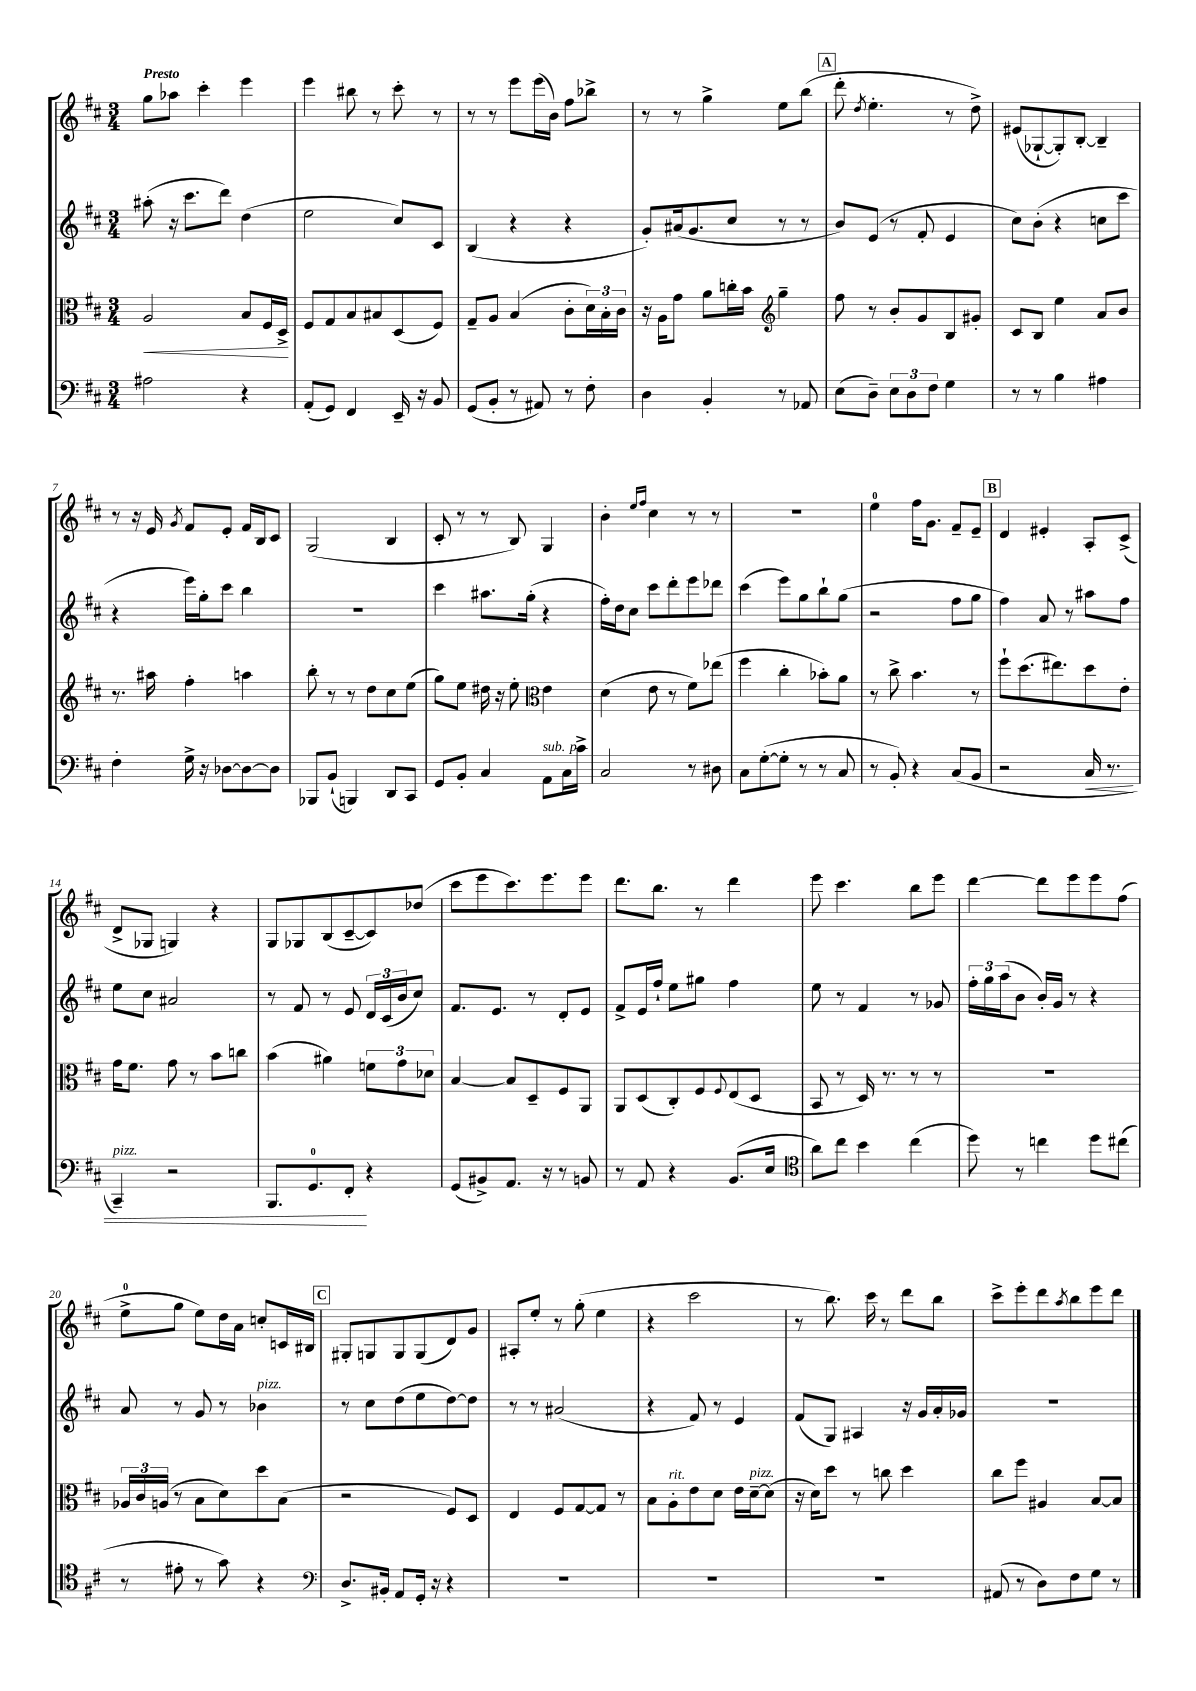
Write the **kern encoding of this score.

**kern	**dynam	**kern	**dynam	**kern	**kern
*part4	*part4	*part3	*part3	*part2	*part1
*staff4	*staff4	*staff3	*staff3	*staff2	*staff1
*clefF4	*	*clefC3	*	*clefG2	*clefG2
*k[f#c#]	*	*k[f#c#]	*	*k[f#c#]	*k[f#c#]
*M3/4	*	*M3/4	*	*M3/4	*M3/4
=1	=1	=1	=1	=1	=1
!	!	!	!	!	!LO:TX:a:B:t=Presto
!	!	!	!LO:HP:b	!	!
2A#X\	.	2A/	<	(8aa#X'\	8gg\L
.	.	.	.	16r	8aa-X\J
.	.	.	.	8.ccc#\L	.
.	.	.	.	.	4ccc#'\
.	.	.	.	8ddd\J)	.
4r	.	8B/L	.	(4dd\	4eee\
.	.	16F#/L	.	.	.
.	.	16D^/JJ	.	.	.
.	.	.	[	.	.
=2	=2	=2	=2	=2	=2
(8AA'/L	.	8F#/L	.	2ee\	4eee\
8GG/J)	.	8G/	.	.	.
4FF#/	.	8B/	.	.	8bb#X\
.	.	8B#X/	.	.	8r
16EE~/	.	(8D/	.	8cc#/L)	8ccc#'\
16r	.	.	.	.	.
8BB/	.	8F#/J)	.	8c#/J	8r
=3	=3	=3	=3	=3	=3
(8GG/L	.	8G~/L	.	(4B/	8r
8BB'/J	.	8A/J	.	.	8r
8r	.	(4B/	.	4r	8eee\L
8AA#X/)	.	.	.	.	(16eee\L
.	.	.	.	.	16b\JJ)
8r	.	8c#'\L	.	4r	8ff#\L
8F#'\	.	24d\L)	.	.	8bb-X^\J
.	.	24B'\	.	.	.
.	.	24c#\JJ	.	.	.
=4	=4	=4	=4	=4	=4
4D\	.	16r	.	8g'/L)	8r
.	.	16A\KL	.	.	.
.	.	8g\J	.	(16a#X/k	8r
.	.	.	.	8.g/	.
4BB'/	.	8a\L	.	.	4gg^\
.	.	16ccn'\L	.	8cc#/J	.
.	.	16b\JJ	.	.	.
*	*	*clefG2	*	*	*
8r	.	4gg~\	.	8r	8ee\L
8AA-X/	.	.	.	8r	(8bb\J
!!LO:REH:place=s1:t=A
=5	=5	=5	=5	=5	=5
(8E\L	.	8ff#\	.	8b/L)	8ddd'\
.	.	.	.	.	8qdd/
8D~\J)	.	8r	.	(8e/J	4.ee'\
12E\L	.	8b'/L	.	8r	.
12D\	.	.	.	.	.
.	.	8g/	.	8f#'/	.
12F#\J	.	.	.	.	.
4G\	.	8B/	.	4e/	8r
.	.	8g#X'/J	.	.	8dd^\)
=6	=6	=6	=6	=6	=6
8r	.	8c#/L	.	8cc#\L)	(8e#X/L
8r	.	8B/J	.	(8b'\J	[8G-X`/
4B\	.	4ee\	.	4r	8G-'/])
.	.	.	.	.	[8B'/J
4A#X\	.	8a/L	.	8ccn\L	4B~/]
.	.	8b/J	.	8ccc#\J	.
!!LO:LB:g=z
=7	=7	=7	=7	=7	=7
4F#'\	.	8.r	.	4r	8r
.	.	.	.	.	16r
.	.	16aa#X\	.	.	16e/
.	.	.	.	.	8qg/
16G^\	.	4ff#'\	.	16eee\LL)	8f#/L
16r	.	.	.	16gg'\J	.
[8D-X\L	.	.	.	8ccc#\J	8e'/J
8D-\_	.	4aan\	.	4bb\	16f#/LL
.	.	.	.	.	16B/J
8D-\J]	.	.	.	.	8c#/J
=8	=8	=8	=8	=8	=8
8BBB-X/L	.	8bb'\	.	2.r	(2G/
(8BB`/J	.	8r	.	.	.
4BBBn/)	.	8r	.	.	.
.	.	8dd\L	.	.	.
8DD/L	.	8cc#\	.	.	4B/
8CC#/J	.	(8ee\J	.	.	.
=9	=9	=9	=9	=9	=9
8GG/L	.	8gg\L)	.	4ccc#\	8c#'/
8BB'/J	.	8ee\J	.	.	8r
4C#/	.	16dd#X\	.	8.aa#X\L	8r
.	.	16r	.	.	.
.	.	8ee'\	.	.	8B/)
.	.	.	.	(16gg'\Jk	.
*	*	*clefC3	*	*	*
!LO:TX:a:i:t=sub. p	!	!	!	!	!
8AA\L	.	4e\	.	4r	4G/
16C#\L	.	.	.	.	.
16c#^\JJ	.	.	.	.	.
=10	=10	=10	=10	=10	=10
2C#/	.	(4d\	.	16ff#'\LL)	4b'\
.	.	.	.	16dd\J	.
.	.	.	.	8cc#\J	.
.	.	.	.	.	16qqee/LL
.	.	.	.	.	16qqff#/JJ
.	.	8e\	.	8ccc#\L	4cc#\
.	.	8r	.	8ddd'\	.
8r	.	8f#\L)	.	8eee\	8r
8D#X\	.	(8ee-X\J	.	8ddd-X\J	8r
=11	=11	=11	=11	=11	=11
8C#\L	.	4ff#\	.	(4ccc#\	2.r
([8G'\	.	.	.	.	.
8G'\J]	.	4cc#'\	.	8eee\L)	.
8r	.	.	.	8gg\	.
8r	.	8b-X'\L)	.	8bb`\	.
8C#/	.	8a\J	.	(8gg\J	.
=12	=12	=12	=12	=12	=12
8r	.	8r	.	2r	4ee\
8BB'/)	.	8cc#^\	.	.	.
4r	.	4.b\	.	.	16ff#\KL
.	.	.	.	.	8.g\J
(8C#/L	.	.	.	8ff#\L	8f#~/L
8BB/J	.	8r	.	8gg\J	8e~/J
!!LO:REH:place=s1:t=B
=13	=13	=13	=13	=13	=13
2r	.	8ff#`\L	.	4ff#\)	4d/
.	.	(8.dd\	.	.	.
.	.	.	.	8a/	4e#X'/
.	.	8.ee#X\)	.	.	.
.	.	.	.	8r	.
!	!LO:HP:b	!	!	!	!
16C#/	<	8dd\	.	8aa#X\L	8A'/L
8.r	.	.	.	.	.
.	.	8e'\J	.	8ff#\J	(8c#^/J
!!LO:LB:g=z
=14	=14	=14	=14	=14	=14
!LO:TX:a:i:t=pizz.	!	!	!	!	!
4CC#~/)	.	16g\KL	.	8ee\L	8d^/L
.	.	8.f#\J	.	.	.
.	.	.	.	8cc#\J	8G-X/J
2r	.	8g\	.	2a#X/	4Gn/)
.	.	8r	.	.	.
.	.	8b\L	.	.	4r
.	.	8ccn\J	.	.	.
=15	=15	=15	=15	=15	=15
8.BBB/L	.	(4b\	.	8r	8G/L
.	.	.	.	8f#/	8G-X/
8.GG/	.	.	.	.	.
.	.	4a#X\)	.	8r	(8B/
8FF#'/J	.	.	.	8e/	[8c#~/
4r	[	12fn\L	.	24d/LL	8c#/])
.	.	.	.	(24c#/	.
.	.	12g\	.	24b/J	.
.	.	.	.	8cc#/J)	(8dd-X/J
.	.	12d-X\J	.	.	.
=16	=16	=16	=16	=16	=16
(8GG/L	.	[4B/	.	8.f#/L	8ccc#\L
8BB#X^/)	.	.	.	.	8eee\
.	.	.	.	8.e/J	.
8.AA/J	.	8B/L]	.	.	8.ccc#\)
.	.	8D~/	.	8r	.
16r	.	.	.	.	8.eee\
8r	.	8F#/	.	8d'/L	.
8BBn/	.	8AA/J	.	8e/J	8eee\J
=17	=17	=17	=17	=17	=17
8r	.	8AA/L	.	8f#^/L	8.ddd\L
8AA/	.	(8D/	.	16e/L	.
.	.	.	.	16ff#`/JJ	8.bb\J
4r	.	8C#'/)	.	8ee\L	.
.	.	8F#/	.	8gg#X\J	8r
.	.	8qqF#/	.	.	.
(8.BB/L	.	(8E/	.	4ff#\	4ddd\
.	.	8D/J	.	.	.
16E/Jk	.	.	.	.	.
=18	=18	=18	=18	=18	=18
*clefC4	*	*	*	*	*
8a\L)	.	8BB/	.	8ee\	8eee\
8cc#\J	.	8r	.	8r	4.ccc#\
4b\	.	16D/)	.	4f#/	.
.	.	8.r	.	.	.
(4cc#\	.	8r	.	8r	8bb\L
.	.	8r	.	8g-X/	8eee\J
=19	=19	=19	=19	=19	=19
8dd\)	.	2.r	.	24ff#'\LL	[4ddd\
.	.	.	.	24gg\	.
.	.	.	.	(24aa\J	.
8r	.	.	.	8b\J	.
4ccn\	.	.	.	16b'/LL)	8ddd\L]
.	.	.	.	16g/JJ	.
.	.	.	.	8r	8eee\
8dd\L	.	.	.	4r	8eee\
(8cc#X\J	.	.	.	.	(8ff#\J
!!LO:LB:g=z
=20	=20	=20	=20	=20	=20
8r	.	24A-X/LL	.	8a/	8ee^\L
.	.	24c#/	.	.	.
.	.	(24An/JJ	.	.	.
8e#X'\	.	8r	.	8r	8gg\J
8r	.	8B\L	.	8g/	8ee\L)
8g\)	.	8d\)	.	8r	16dd\L
.	.	.	.	.	16a\JJ
!	!	!	!	!LO:TX:a:i:t=pizz.	!
4r	.	8dd\	.	4b-X\	8ccn'/L
.	.	(8B\J	.	.	16cn/L
.	.	.	.	.	16B#X/JJ
!!LO:REH:place=s1:t=C
=21	=21	=21	=21	=21	=21
*clefF4	*	*	*	*	*
8.D^/L	.	2r	.	8r	8G#X'/L
.	.	.	.	8cc#\L	8Gn/
16BB#X'/Jk	.	.	.	.	.
8AA/L	.	.	.	(8dd\	8G/
16GG'/Jk	.	.	.	8ee\	(8G/
16r	.	.	.	.	.
4r	.	8F#/L)	.	[8dd\)	8d/)
.	.	8D/J	.	8dd\J]	8g/J
=22	=22	=22	=22	=22	=22
2.r	.	4E/	.	8r	8A#X'/L
.	.	.	.	8r	8ee'/J
.	.	8F#/L	.	(2a#X/	8r
.	.	[8G/	.	.	(8gg'\
.	.	8G/J]	.	.	4ee\
.	.	8r	.	.	.
=23	=23	=23	=23	=23	=23
2.r	.	8B\L	.	4r	4r
!	!	!LO:TX:a:i:t=rit.	!	!	!
.	.	8A'\	.	.	.
.	.	8e\	.	8f#/)	2ccc#\
.	.	8d\J	.	8r	.
.	.	16e\LL	.	4e/	.
!	!	!LO:TX:a:i:t=pizz.	!	!	!
.	.	[16d~\J	.	.	.
.	.	(8d\J]	.	.	.
=24	=24	=24	=24	=24	=24
2.r	.	16r	.	(8f#/L	8r
.	.	16d\KL)	.	.	.
.	.	8dd\J	.	8G/J)	8.bb\)
.	.	8r	.	4A#X/	.
.	.	.	.	.	16ccc#\
.	.	8ccn\	.	.	8r
.	.	4dd\	.	16r	8ddd\L
.	.	.	.	16g/LL	.
.	.	.	.	16a'/	8bb\J
.	.	.	.	16g-X/JJ	.
=25	=25	=25	=25	=25	=25
(8AA#X/	.	8cc#\L	.	2.r	8ccc#^\L
8r	.	8ff#\J	.	.	8eee'\
8D\L)	.	4A#X/	.	.	8ddd\
.	.	.	.	.	8qaa/
8F#\	.	.	.	.	8bb\
8G\J	.	[8B/L	.	.	8eee\
8r	.	8B/J]	.	.	8ddd\J
==	==	==	==	==	==
*-	*-	*-	*-	*-	*-
